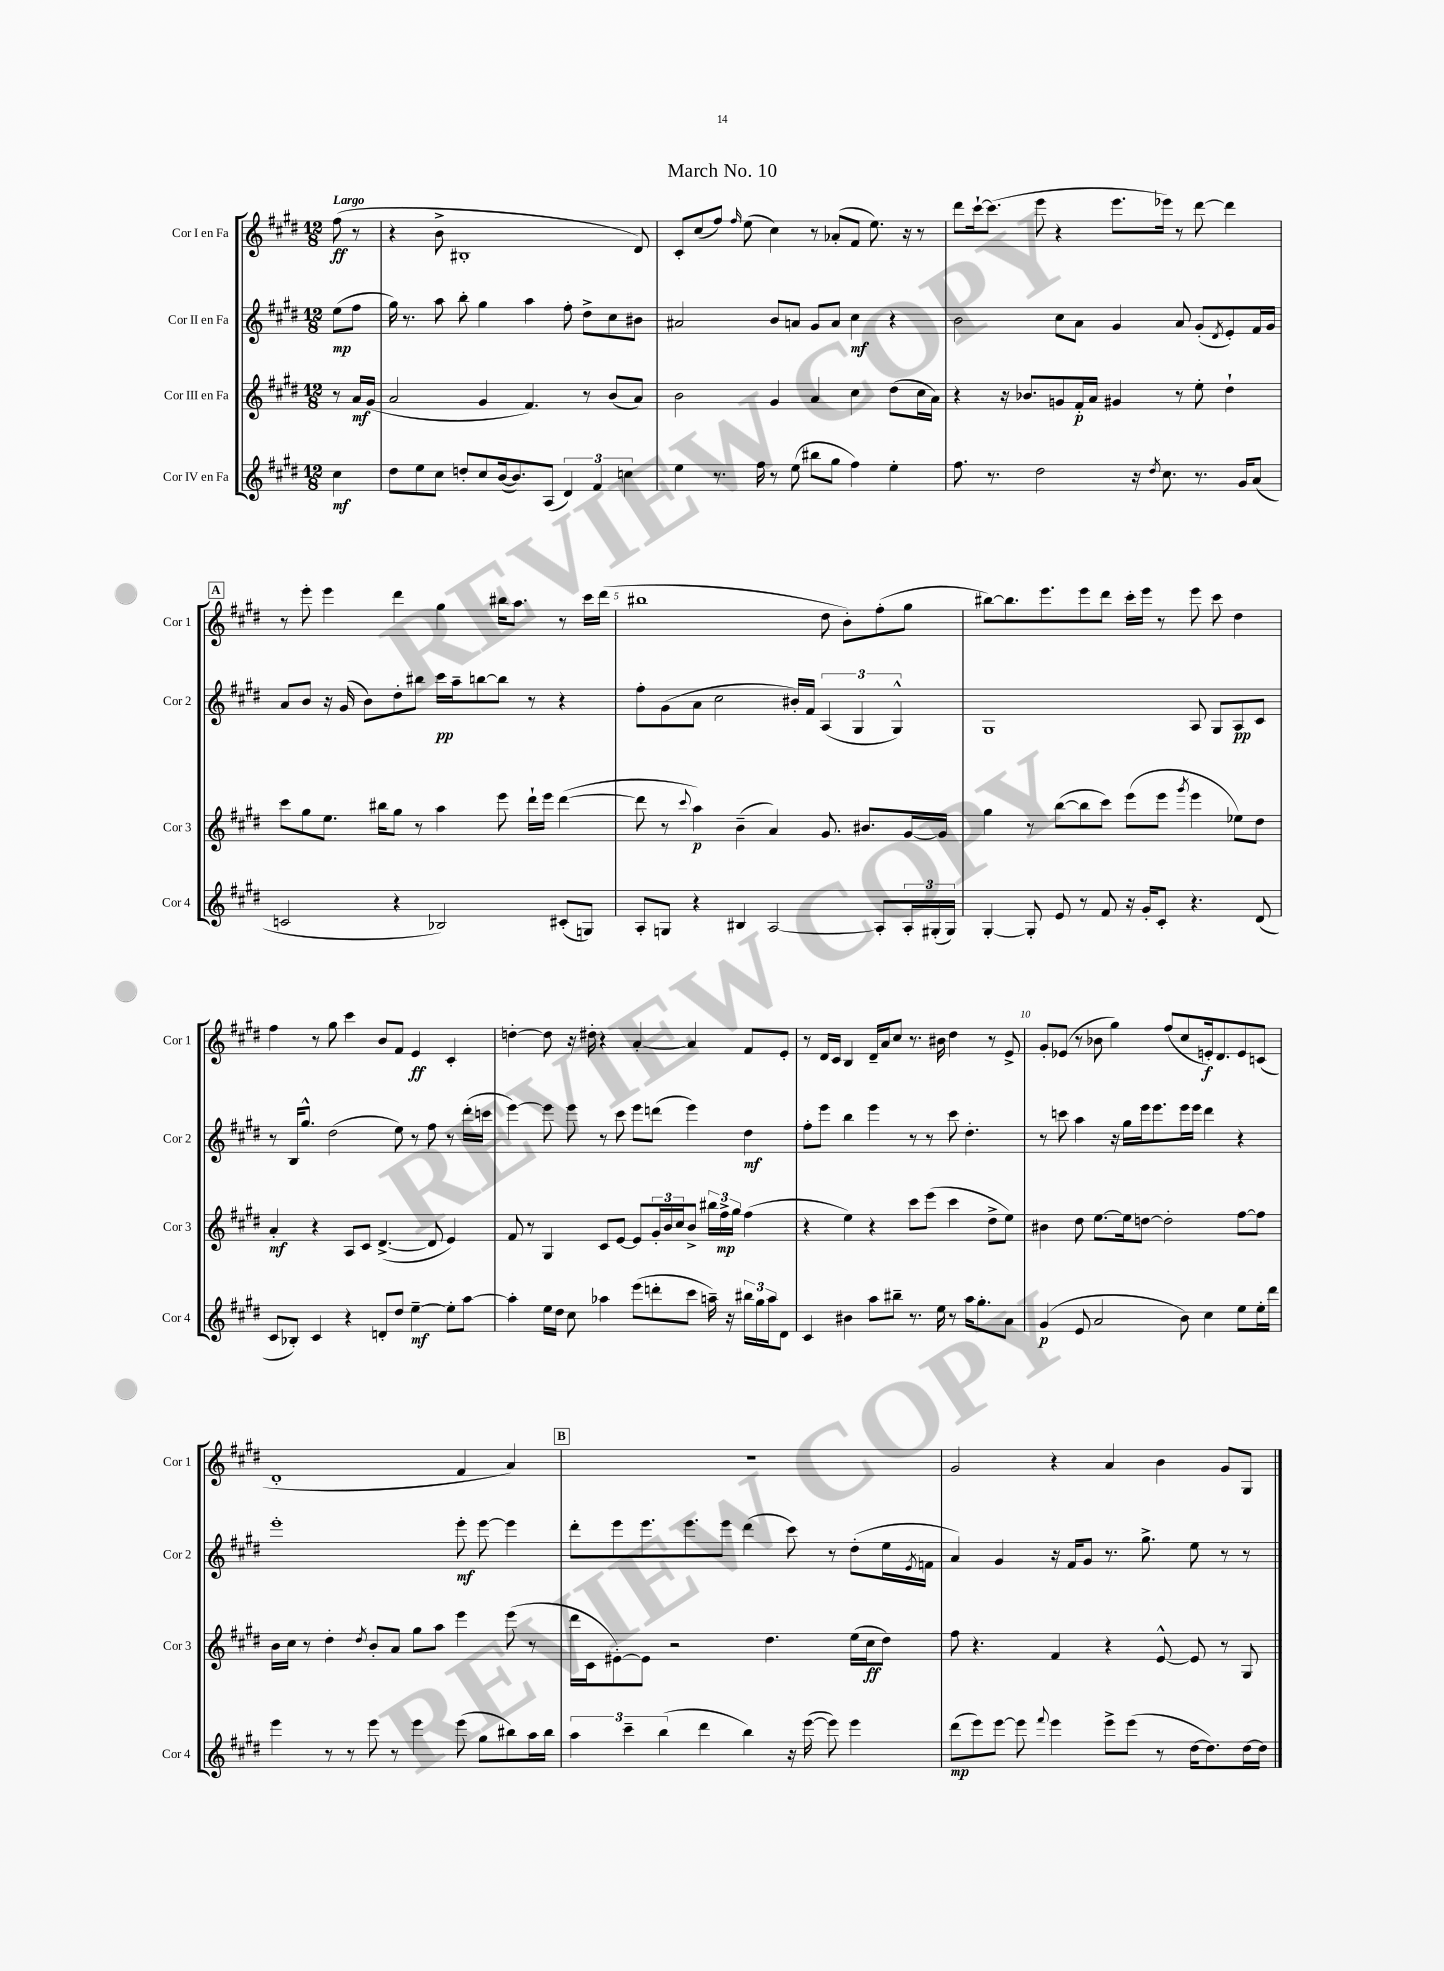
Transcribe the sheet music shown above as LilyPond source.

\header { title = "March No. 10" }
<<
\new StaffGroup <<
\new Staff = "s0" \with { instrumentName = "Cor I en Fa" shortInstrumentName = "Cor 1" } {
    \clef treble \key e \major \numericTimeSignature \time 12/8 \partial 4 \tempo "Largo"
    fis''8\ff( r8 |
    r4 b'8-> bis1-. dis'8) |
    cis'8-. cis''8( fis''8) \grace { fis''16 } e''8( cis''4) r8 aes'8-.( fis'8 e''8.) r16 r8 |
    dis'''8 cis'''16~-! cis'''8.( e'''8 r4 e'''8. ees'''16) r8 dis'''8~ dis'''4 |
    \mark \markup { \box "A" } r8 e'''8-. e'''4 dis'''4 gis''4 bis''16 a''8. r8 cis'''16 dis'''16( |
    bis''1 dis''8 b'8-.) fis''8-.( gis''8 |
    bis''8~) bis''8. e'''8. e'''8 dis'''8 cis'''16-. e'''16 r8 e'''8 cis'''8 dis''4 |
    fis''4 r8 gis''8 cis'''4 b'8 fis'8 e'4\ff cis'4-. |
    d''4~-. d''8 r16 dis''16-. r4 a'4~-. a'4 fis'8 e'8-. |
    r8 dis'16 cis'16 b4 dis'16-- a'16 cis''8 r8. bis'16 dis''4 r8 e'8-> |
    gis'8-. ees'8( r8 bes'8 gis''4) fis''8( cis''8 e'16-.\f) dis'8. e'8 c'8( |
    dis'1-. fis'4 a'4) |
    \mark \markup { \box "B" } R1. |
    gis'2 r4 a'4 b'4 gis'8 gis8 \bar "|." |
}
\new Staff = "s1" \with { instrumentName = "Cor II en Fa" shortInstrumentName = "Cor 2" } {
    \clef treble \key e \major \numericTimeSignature \time 12/8 \partial 4
    e''8\mp( fis''8 |
    gis''16) r8. a''8 b''8-. gis''4 a''4 fis''8-. dis''8-> cis''8 bis'8 |
    ais'2 b'8 a'8 gis'8 a'8 cis''4\mf r4 |
    b'2 cis''8 a'8 gis'4 a'8 gis'8-.( \acciaccatura { dis'8 } e'8-.) fis'16 gis'16 |
    \mark \markup { \box "A" } a'8 b'8 r16 gis'16( b'8) dis''8-. bis''8 cis'''16\pp a''16-- b''8~ b''8 r8 r4 |
    fis''8-. gis'8( a'8 cis''2 bis'16-.) fis'16 \tuplet 3/2 { a4( gis4 gis4-^) } |
    gis1 a8 gis8 a8\pp cis'8 |
    r8 b16 gis''8.-^ dis''2( e''8) r8 fis''8 r8 dis'''16-.( c'''16 |
    e'''4~) e'''8 e'''8 r8 cis'''8 e'''8 d'''8( e'''4) dis''4\mf |
    fis''8-. e'''8 b''4 e'''4 r8 r8 cis'''8 dis''4.-. |
    r8 c'''8 a''4 r16 gis''16 e'''16 e'''8. e'''16 e'''16 dis'''4 r4 |
    e'''1-. e'''8-.\mf e'''8~ e'''4 |
    \mark \markup { \box "B" } dis'''8-. e'''8 e'''8. e'''8. e'''8 dis'''4( cis'''8) r8 dis''8-.( e''16 \acciaccatura { e'8 } f'16 |
    a'4) gis'4 r16 fis'16 gis'8 r8. gis''8.-> e''8 r8 r8 \bar "|." |
}
\new Staff = "s2" \with { instrumentName = "Cor III en Fa" shortInstrumentName = "Cor 3" } {
    \clef treble \key e \major \numericTimeSignature \time 12/8 \partial 4
    r8 a'16\mf gis'16( |
    a'2 gis'4 fis'4.) r8 b'8( a'8) |
    b'2 gis'4 a'4 cis''4 dis''8( cis''16 a'16) |
    r4 r16 bes'8. g'8 fis'16-.\p a'16 gis'4 r8 e''8-. dis''4-! |
    \mark \markup { \box "A" } cis'''8 gis''8 e''8. bis''16 gis''8 r8 a''4 e'''8 dis'''16-! e'''16 dis'''4~( |
    dis'''8 r8 \appoggiatura { cis'''8 } a''4\p) b'4--( a'4) gis'8. bis'8. gis'16~ gis'16 |
    gis''4 r8 b''8~( b''8 cis'''8) e'''8( e'''8 \acciaccatura { gis'''8 } e'''4 ees''8) dis''8 |
    a'4-.\mf r4 a8 cis'8 dis'4.~->( dis'8 e'4) |
    fis'8 r8 gis4 cis'8 e'8~ e'8 \tuplet 3/2 { gis'16-. b'16 cis''16 } b'8-> \tuplet 3/2 { bis''16 fis''16->\mp gis''16 } fis''4( |
    r4 e''4) r4 cis'''8 e'''8( cis'''4 dis''8-> e''8) |
    bis'4 dis''8 e''8.~ e''16 d''8~ d''2-. fis''8~ fis''8 |
    b'16 cis''16 r8 dis''4-. \acciaccatura { dis''8 } b'8-. a'8 gis''8 a''8 e'''4 e'''8( r8 |
    \mark \markup { \box "B" } dis'''16 cis'16 eis'8~-.) eis'8 r2 dis''4. e''16( cis''16\ff dis''8) |
    fis''8 r4. fis'4 r4 e'8~-^ e'8 r8 gis8 \bar "|." |
}
\new Staff = "s3" \with { instrumentName = "Cor IV en Fa" shortInstrumentName = "Cor 4" } {
    \clef treble \key e \major \numericTimeSignature \time 12/8 \partial 4
    cis''4\mf |
    dis''8 e''8 cis''8 d''8-. cis''8 b'16~( b'8.) a8( \tuplet 3/2 { dis'4) fis'4 c''4 } |
    e''4 r8. fis''16 r8 e''8( bis''8 gis''8 fis''4) e''4-. |
    fis''8. r8. dis''2 r16 \acciaccatura { dis''8 } cis''8. r8. gis'16 a'8( |
    \mark \markup { \box "A" } c'2 r4 bes2) cis'8-.( g8) |
    a8-. g8 r4 bis4 a2~ a8-. \tuplet 3/2 { a16-. gis16-.( gis16) } |
    gis4~-. gis8-. e'8 r8 fis'8 r16 gis'16-. cis'8-. r4. dis'8( |
    cis'8 bes8-.) cis'4 r4 d'8-. dis''8 e''4~--\mf e''8-. a''8~ |
    a''4-. e''16 dis''16 cis''8 aes''4 e'''8( d'''8-. cis'''8 a''16--) r16 \tuplet 3/2 { bis''16 gis''16 a''16 } dis'8 |
    cis'4 bis'4 a''8 bis''8-- r8. e''16 r8 a''16 gis''8.-. a'8 |
    gis'4\p( e'8 a'2 b'8) cis''4 e''8 e''16-. dis'''16 |
    e'''4 r8 r8 e'''8 r8 e'''4 e'''8( gis''8 bis''8) a''16 bis''16 |
    \mark \markup { \box "B" } \tuplet 3/2 { a''4 cis'''4-- b''4( } dis'''4 b''4) r16 e'''16~( e'''8) e'''4 |
    dis'''8\mp( e'''8) e'''8~ e'''8 \appoggiatura { fis'''8 } e'''4 e'''8-> e'''8( r8 dis''16~ dis''8.) dis''16~ dis''16 \bar "|." |
}
>>
>>
\layout { \context { \Score \override BarNumber.break-visibility = ##(#f #t #t) barNumberVisibility = #(every-nth-bar-number-visible 5) } }
